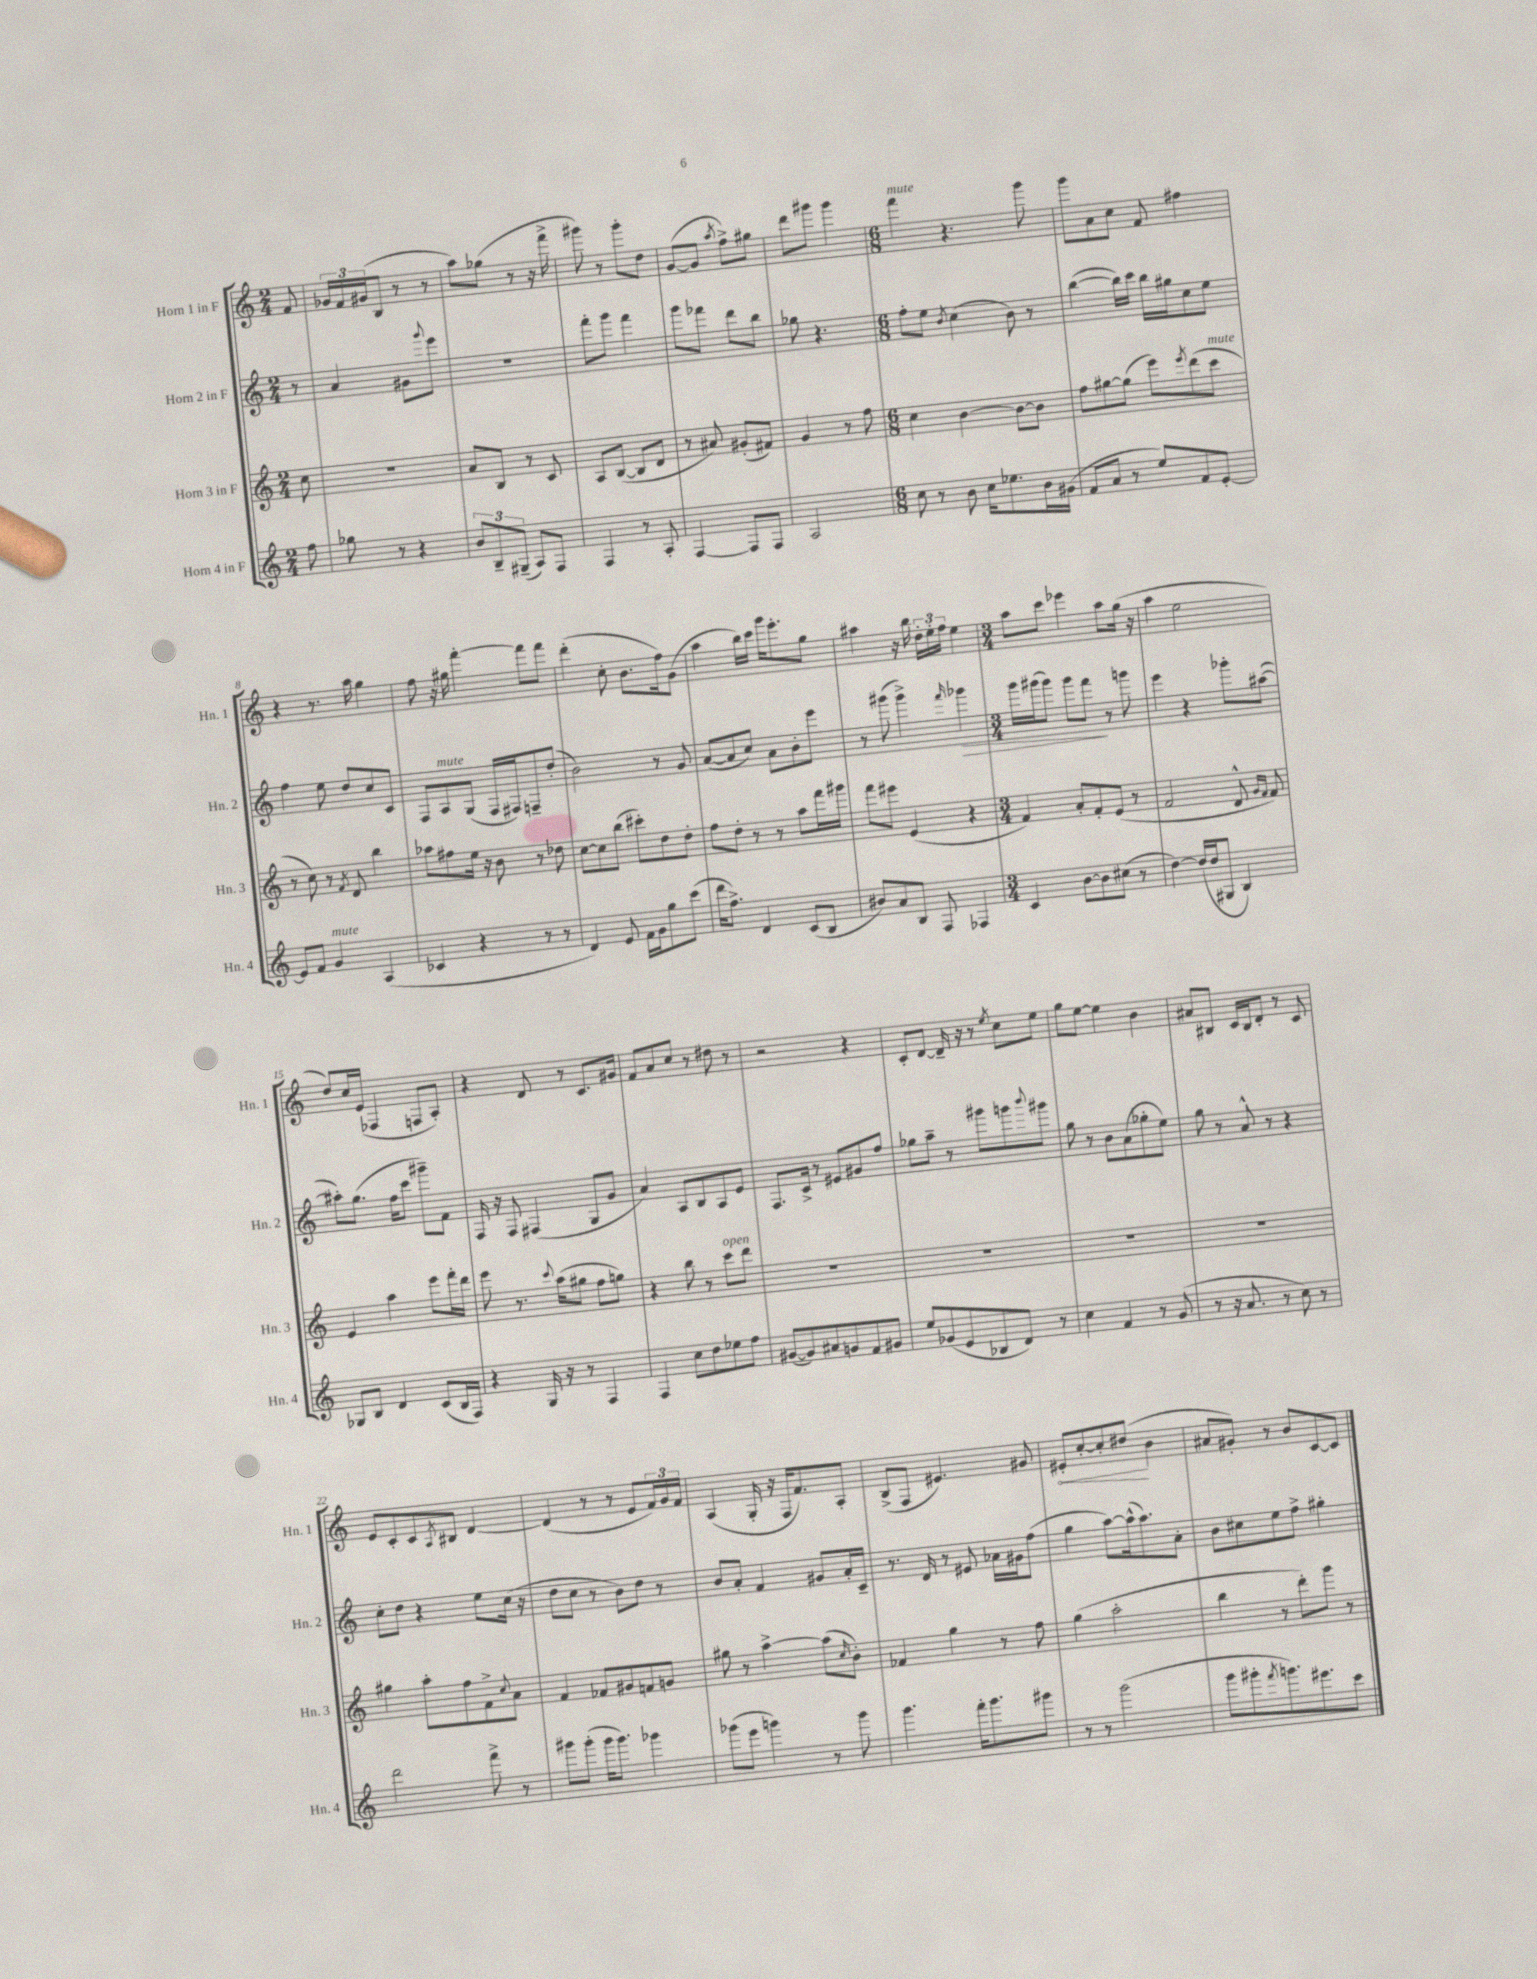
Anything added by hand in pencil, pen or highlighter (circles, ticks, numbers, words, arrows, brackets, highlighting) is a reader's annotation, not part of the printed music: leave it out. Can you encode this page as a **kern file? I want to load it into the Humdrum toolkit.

**kern	**kern	**kern	**dynam	**kern	**dynam
*part4	*part3	*part2	*part2	*part1	*part1
*staff4	*staff3	*staff2	*staff2	*staff1	*staff1
*I"Horn 4 in F	*I"Horn 3 in F	*I"Horn 2 in F	*	*I"Horn 1 in F	*
*I'Hn. 4	*I'Hn. 3	*I'Hn. 2	*	*I'Hn. 1	*
*clefG2	*clefG2	*clefG2	*	*clefG2	*
*k[]	*k[]	*k[]	*	*k[]	*
*M2/4	*M2/4	*M2/4	*	*M2/4	*
=	=	=	=	=	=
8ff\	8cc\	8r	.	8f/	.
=1	=1	=1	=1	=1	=1
8gg-X\	2r	4a/	.	24g-X/LL	.
.	.	.	.	24f/	.
.	.	.	.	(24g#X/J	.
8r	.	.	.	8B/J	.
4r	.	8g#X\L	.	8r	.
.	.	8qqggg/	.	.	.
.	.	8eee\J	.	8r	.
=2	=2	=2	=2	=2	=2
12b/L	8a/L	2r	.	8aa\L)	.
12B~/	.	.	.	.	.
.	8B/J	.	.	(8gg-X\J	.
(12G#X~/J	.	.	.	.	.
8A/L)	8r	.	.	8r	.
8F/J	8c/	.	.	16r	.
.	.	.	.	16fff^\	.
=3	=3	=3	=3	=3	=3
4F/	8A/L	8fff'\L	.	8ggg#X\)	.
.	([8B/J	8ggg\J	.	8r	.
8r	8B/L]	4fff\	.	8ggg#'\L	.
8A'/	8d/J	.	.	8dd\J	.
=4	=4	=4	=4	=4	=4
[4F/	8r	8ggg\L	.	([8g/L	.
.	8a#X/)	8fff-X\J	.	8g/J]	.
.	.	.	.	8qaa/	.
8F/L]	(8g#X'/L	8ddd\L	.	8ff^\L)	.
8F/J	8f#X/J)	8bb\J	.	8gg#X\J	.
=5	=5	=5	=5	=5	=5
2A/	4g/	8gg-X\	.	8ddd\L	.
.	.	4.r	.	8ggg#X\J	.
.	8r	.	.	4ggg#\	.
.	8ff\	.	.	.	.
=6	=6	=6	=6	=6	=6
*M6/8	*M6/8	*M6/8	*	*M6/8	*
!	!	!	!	!LO:TX:a:i:t=mute	!
8cc\	4cc\	8ff'\L	.	4fff\	.
8r	.	8ee\J	.	.	.
.	.	8qb/	.	.	.
8b\	[4b\	(4cc\	.	4.r	.
16cc\KL	.	.	.	.	.
8.ee-X\	.	.	.	.	.
.	8b\L_	8b\)	.	.	.
16b\L	8b\J]	8r	.	8ggg\	.
(16g#X\JJ	.	.	.	.	.
=7	=7	=7	=7	=7	=7
8f/L	8ff\L	([4bb\	.	8ggg\L	.
8a/J	[8gg#X\	.	.	8a\	.
8r	(8gg#\J]	16bb\LL])	.	8cc\J	.
.	.	16ccc\JJ	.	.	.
8ee/L)	8eee\L)	16bb\LL	.	8f/	.
.	.	16gg#X\J	.	.	.
.	8qeee/	.	.	.	.
8f/	(8ddd\	8cc\	.	4ff#X\	.
!	!LO:TX:a:i:t=mute	!	!	!	!
[8e'/J	8ccc\J	8ee\J	.	.	.
!!LO:LB:g=z
=8	=8	=8	=8	=8	=8
8e/L]	8r	4ff\	.	4r	.
8f/J	8cc\)	.	.	.	.
!LO:TX:a:i:t=mute	!	!	!	!	!
4g/	8r	8ee\	.	8.r	.
.	8qf/	.	.	.	.
.	8d/	8dd/L	.	.	.
.	.	.	.	16aa\	.
(4A/	4bb\	8cc/	.	4gg\	.
.	.	8c/J	.	.	.
=9	=9	=9	=9	=9	=9
4c-X/	8aa-X\L	8F/L	.	8ff\	.
!	!	!LO:TX:a:i:t=mute	!	!	!
.	8ff#X\	8A/	.	16r	.
.	.	.	.	16gg#X\	.
4r	16ee\Jk	(8G/J	.	[4fff'\	.
.	16r	.	.	.	.
.	8b\	16F/LL	.	.	.
.	.	16F#X/J)	.	.	.
8r	8r	8Fn~/	.	8fff\L]	.
8r	8dd-X\	(8dd'/J	.	8fff\J	.
=10	=10	=10	=10	=10	=10
4d/)	[8cc\L	2b\)	.	(4ddd'\	.
.	8cc\]	.	.	.	.
8e/	(8bb\J	.	.	8cc'\	.
16f\LL	8ccc#X'\L)	.	.	8.b\L	.
16g\J	.	.	.	.	.
8gg\	8dd\	8r	.	.	.
.	.	.	.	16ff\k)	.
(8ccc\J	8dd'\J	8g/	.	(8g\J	.
=11	=11	=11	=11	=11	=11
16ddd\KL	8ff\L	([8a/L	.	4aa\	.
8.ff^\J)	.	.	.	.	.
.	8dd'\J	8a/]	.	.	.
4d/	8r	8cc/J)	.	16bb\LL)	.
.	.	.	.	16ccc\JJ	.
.	8r	8a\L	.	16ggg\KL	.
.	.	.	.	8.eee'\	.
(8c/L	8aa\L	8b'\	.	.	.
8B/J	16fff\L	8eee\J	.	8gg\J	.
.	16ggg#X\JJ	.	.	.	.
=12	=12	=12	=12	=12	=12
8b#X/L)	8fff\L	8r	.	4aa#X\	.
8a/	8eee#X\J	(8ggg#X\	.	.	.
8B/J	(4e/	4ggg#^\)	.	16r	.
.	.	.	.	16bb\	.
8F/	.	.	.	24dd'\LL	.
.	.	.	.	24ee'\	.
.	.	.	.	24ff\JJ	.
.	.	16qqfff/	.	.	.
!	!	!	!LO:HP:b	!	!
4F-X/	4r	4ggg-X\	>	4ee\	.
=13	=13	=13	=13	=13	=13
*M3/4	*M3/4	*M3/4	*	*M3/4	*
4c/	4f/)	16ggg\LL	.	8aa\L	.
.	.	(16ggg#X\J	.	.	.
.	.	8ggg#\J)	.	8ccc\J	.
[8b\L	8a'/L	8ggg#\L	.	4eee-X\	.
8b\]	8f'/	8fff\J	.	.	.
(8cc#X\J	(8e/J	8r	]	8aa\L	.
8r	8r	8gggn\	.	(16gg\Jk	.
.	.	.	.	16r	.
=14	=14	=14	=14	=14	=14
[4dd\)	2f/	4eee\	.	4aa\	.
(16dd/LL]	.	4r	.	2ee\	.
16dd/J	.	.	.	.	.
8G#X/J	.	.	.	.	.
4B/)	8d^^/	8ggg-X'\L	.	.	.
.	16qqg/LL	.	.	.	.
.	16qqf/JJ	.	.	.	.
.	8f/)	([8aa#X\J	.	.	.
!!LO:LB:g=z
=15	=15	=15	=15	=15	=15
8G-X/L	4e/	8aa#X'\L])	.	8dd/L)	.
8B/J	.	(8.gg\J	.	16cc/L	.
.	.	.	.	(16e/JJ	.
4d/	4aa\	.	.	4F-X/	.
.	.	16ff\KL	.	.	.
.	.	8ccc\J	.	.	.
(8c/L	8eee\L	8ggg#X~\L)	.	8Fn/L	.
16B/L	16fff'\L	8f\J	.	8A'/J)	.
16F/JJ)	16ddd\JJ	.	.	.	.
=16	=16	=16	=16	=16	=16
4r	8eee\	16F/	.	4r	.
.	.	16r	.	.	.
.	8.r	8F/	.	.	.
16G/	.	(4F#X/	.	8d/	.
.	8qqccc/	.	.	.	.
16r	(16aa\KL	.	.	.	.
8r	8gg#X\J	.	.	8r	.
4F/	8ff\L	8G/L	.	8.c/L	.
.	8ggn\J)	8g/J	.	.	.
.	.	.	.	16g#X/Jk	.
=17	=17	=17	=17	=17	=17
4F/	4r	4a/)	.	8f/L	.
.	.	.	.	8a/	.
8cc\L	8bb\	8A/L	.	8cc/J	.
8dd\	8r	8B/	.	8r	.
!	!LO:TX:a:i:t=open	!	!	!	!
8ee-X\	8ccc\L	8A/	.	8dd#X\	.
8ff\J	8ddd\J	8e/J	.	8r	.
=18	=18	=18	=18	=18	=18
([8g#X/L	2.r	8.F/L	.	2r	.
8g#/])	.	.	.	.	.
.	.	16c^/Jk	.	.	.
8a#X/	.	8r	.	.	.
8gn/	.	8e#X/L	.	.	.
8f/	.	8g#X/	.	4r	.
8g#X/J	.	8ff/J	.	.	.
=19	=19	=19	=19	=19	=19
8ee/L	2.r	8gg-X\L	.	8c'/L	.
(8g-X/	.	8aa~\J	.	[8d/J	.
8e/	.	8r	.	16d~/]	.
.	.	.	.	16r	.
8B-X/	.	8ggg#X\L	.	8r	.
.	.	.	.	8qee/	.
8d/J)	.	8gggn\	.	8cc\L	.
.	.	8qqbbb/	.	.	.
8r	.	8ggg#X\J	.	8ee\J	.
=20	=20	=20	=20	=20	=20
4cc\	2.r	8gg\	.	8gg\L	.
.	.	8r	.	[8ee\J	.
4f/	.	8b\L	.	4ee\]	.
.	.	(8a\	.	.	.
8r	.	8gg-X'\	.	4b\	.
(8g/	.	8ee\J)	.	.	.
=21	=21	=21	=21	=21	=21
8r	2.r	8gg\	.	8a#X/L	.
16r	.	8r	.	8B#X/J	.
8.a/	.	.	.	.	.
.	.	8a^^/	.	16c/LL	.
.	.	.	.	16B#/J	.
8r	.	8r	.	8d'/J	.
8cc\)	.	4r	.	8r	.
8r	.	.	.	8c/	.
!!LO:LB:g=z
=22	=22	=22	=22	=22	=22
2ddd\	4gg#X\	8cc'\L	.	8e/L	.
.	.	8dd\J	.	8c'/	.
.	8aa'\L	4r	.	8c/	.
.	.	.	.	8qA/	.
.	8ff\	.	.	8B#X/J	.
8fff^\	8f^\	8ee\L	.	[4d/	.
.	8qqcc/	.	.	.	.
8r	8a\J	(16cc\Jk	.	.	.
.	.	16r	.	.	.
=23	=23	=23	=23	=23	=23
8ggg#X\L	4f/	8dd\L	.	(4d/]	.
(8ggg#'\J	.	8cc\J	.	.	.
16ggg#\KL	8f-X/L	8r	.	8r	.
8.ggg#\J)	.	.	.	.	.
.	8g#X/	8b\L)	.	8r	.
4ggg-X\	8fn/	8dd\J	.	8e/L	.
.	8gn/J	8r	.	24f/L)	.
.	.	.	.	24g/	.
.	.	.	.	24f/JJ	.
=24	=24	=24	=24	=24	=24
(8ggg-X\L	8gg#X\	8b/L	.	(4A/	.
8eee\J	8r	8a'/J	.	.	.
4gggn\)	[4aa^\	4f/	.	16G'/	.
.	.	.	.	16r	.
.	.	.	.	16F/KL	.
.	.	.	.	8.f/)	.
8r	(8aa\L]	8g#X/L	.	.	.
.	16qqcc/	.	.	.	.
8ggg\	8b'\J)	16a'/L	.	8A'/J	.
.	.	16c~/JJ	.	.	.
=25	=25	=25	=25	=25	=25
4.ggg\	4f-X/	8.r	.	(8B^/L	.
.	.	.	.	8F/J	.
.	.	16d/	.	.	.
.	4gg\	8r	.	4.e#X/)	.
16fff'\KL	.	8e#X/	.	.	.
8.ggg\	.	.	.	.	.
.	8r	16a-X\LL	.	.	.
.	.	16g#X\J	.	.	.
8ggg#X\J	8ff\	(8ff\J	.	8g#X/	.
=26	=26	=26	=26	=26	=26
!	!	!	!	!	!LO:HP:b
8r	(4gg\	4gg\	.	8e#X'/L	<
8r	.	.	.	[8cc'/	.
(2ggg\	2aa'\	[8aa\L)	.	8cc'/]	.
.	.	(16aa^^\k]	.	(8dd#X/J	.
.	.	8.aa\)	.	.	.
.	.	.	.	4b\	[
.	.	8a'\J	.	.	.
=27	=27	=27	=27	=27	=27
8ggg\L	4bb\	8b\L	.	8a#X/L	.
8ggg#X'\	.	8cc#X\	.	8g#X'/J)	.
8qfff/	.	.	.	.	.
8.gggn\)	8r	8ee\	.	8r	.
.	8ddd'\L)	8ff^\J	.	8b/L	.
8.eee#X\	.	.	.	.	.
.	8ggg\J	4gg#X'\	.	[8c/	.
8ccc\J	8r	.	.	8c/J]	.
==	==	==	==	==	==
*-	*-	*-	*-	*-	*-
